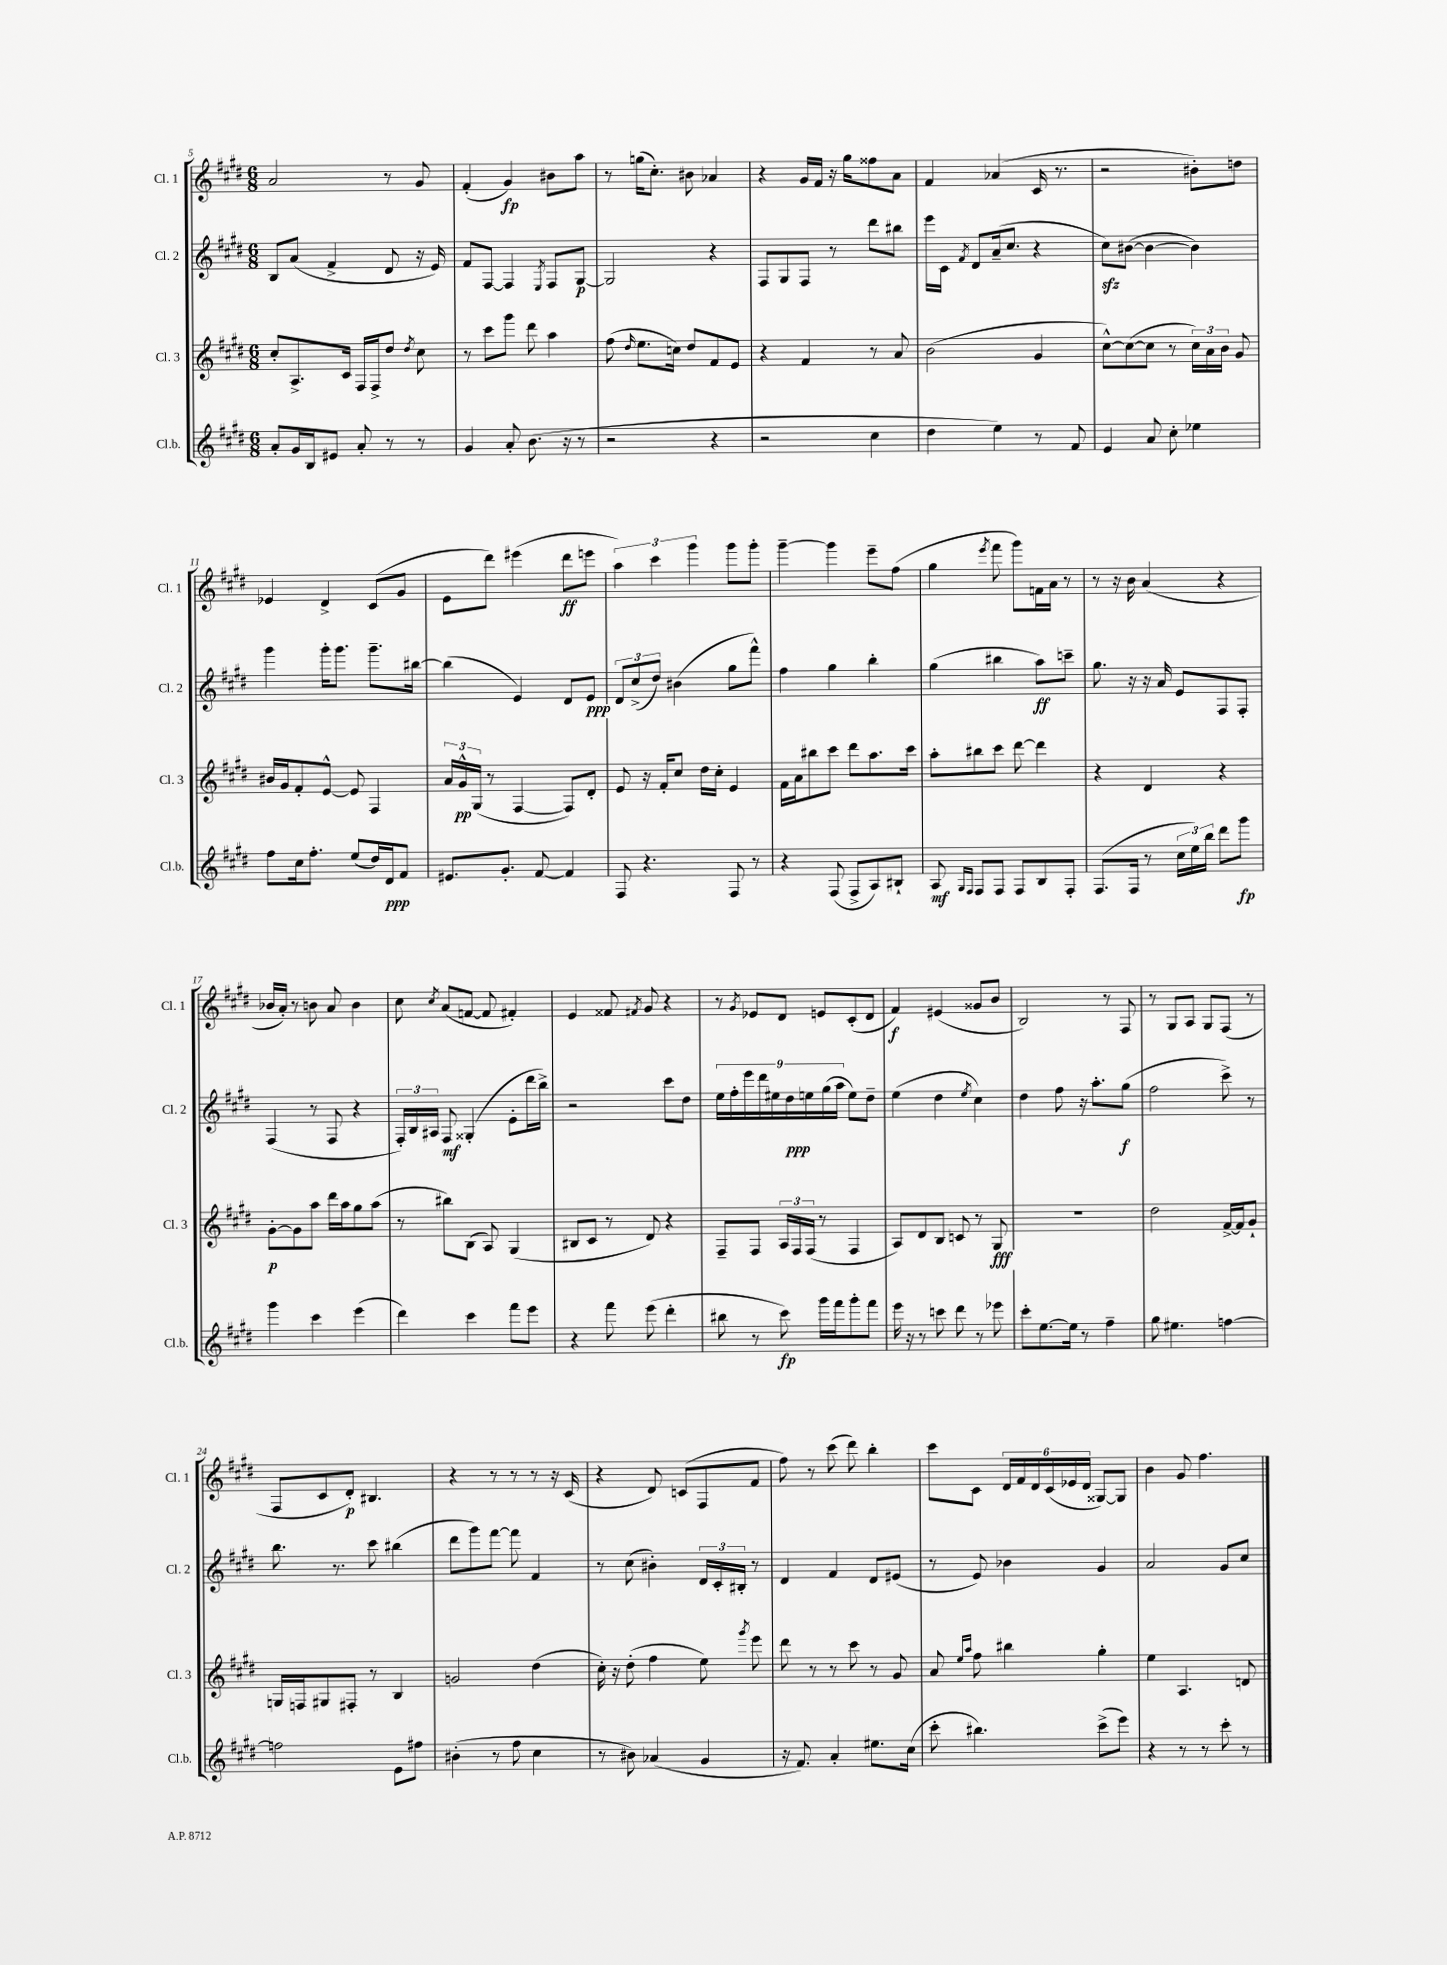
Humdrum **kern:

**kern	**kern	**kern	**kern
*staff4	*staff3	*staff2	*staff1
*clefG2	*clefG2	*clefG2	*clefG2
*k[f#c#g#d#]	*k[f#c#g#d#]	*k[f#c#g#d#]	*k[f#c#g#d#]
*M6/8	*M6/8	*M6/8	*M6/8
8a'	8cc#'	8B	2a
16g#	8.A^	(8a	.
16B	.	.	.
8e#	.	4f#^	.
.	16c#	.	.
8a'	16F#	.	.
.	16F#^	.	.
8r	8dd#	8d#	8r
.	8qdd#	.	.
8r	8cc#	16r	8g#
.	.	16e)	.
=	=	=	=
4g#	8r	8f#	(4f#'
.	8ccc#	[8F#	.
8a'	8ggg#	4F#]	4g#)
(8.b	8ddd#	.	.
.	.	8qE	.
.	4aa	8F#	8b#
16r	.	.	.
8r	.	[8G#	8aa
=	=	=	=
2r	(8ff#	2G#]	8r
.	16qqdd#	.	.
.	8.ee	.	(16gg
.	.	.	8.cc#')
.	16cc)	.	.
.	8dd#	.	8b#
4r	8f#	4r	4a-
.	8e	.	.
=	=	=	=
2r	4r	8F#	4r
.	.	8G#	.
.	4f#	8F#	16g#
.	.	.	16f#
.	.	8r	16r
.	.	.	16gg#
4cc#	8r	8ddd#	8ff##
.	8a	8bb#	8a
=	=	=	=
4dd#	(2b	16eee	4f#
.	.	16c#	.
.	.	8qf#	.
.	.	8d#	.
4ee)	.	(16a~	(4a-
.	.	8.cc#	.
8r	4g#	4r	16c#
.	.	.	8.r
8f#	.	.	.
=	=	=	=
4e	[8cc#^^)	8cc#)	2r
.	(8cc#_	([8b#	.
8a	8cc#]	4b#_	.
8cc#'	8r	.	.
4ee-	24cc#)	4b#])	8b#')
.	24a	.	.
.	24b	.	.
.	8g#	.	8dd
=	=	=	=
8ff#	16b#	4ggg#	4e-
.	16g#	.	.
16cc#	8f#'	.	.
8.ff#'	.	.	.
.	[8e^^	16ggg#'	4d#^
.	.	8.ggg#	.
(8ee	8e]	.	.
16dd#)	4F#	8.ggg#~	(8c#
16d#	.	.	.
8f#	.	.	8g#
.	.	[16bb#	.
=	=	=	=
8.e#	24a	(4bb#]	8e
.	24g#^^	.	.
.	(24G#	.	.
.	8r	.	8ddd#)
8.g#'	.	.	.
.	[4F#	4e)	(4eee#
[8f#	.	.	.
4f#]	8F#])	8d#	8ddd#
.	8d#'	8e	8eee
=	=	=	=
8F#	8e	12d#	6aa)
.	.	(12cc#^	.
4.r	16r	.	.
.	.	12dd#)	6ccc#
.	16f#'	.	.
.	8cc#	(4b#	.
.	.	.	6ggg#
.	16dd#	.	.
.	16cc#'	.	.
8F#	4e	8gg#	8ggg#
8r	.	8fff#^^)	8ggg#'
=	=	=	=
4r	16f#	4ff#	[4ggg#~
.	16a	.	.
.	8bb#	.	.
(8F#	8ccc#	4gg#	4ggg#]
8F#^	8ddd#	.	.
8A)	8.aa	4bb'	8eee~
8B#`	.	.	(8ff#
.	16ccc#	.	.
=	=	=	=
8A	8aa'	(4gg#	4gg#
16qqG#	.	.	.
16qqF#	.	.	.
8F#	8bb#	.	.
.	.	.	8qeee
8F#	8ccc#	4bb#	8fff#
8F#	[8ddd#	.	8ggg#)
8B	4ddd#]	8aa)	16f
.	.	.	16a
8F#'	.	8ccc~	8r
=	=	=	=
(8.F#	4r	8.gg#	8r
.	.	.	16r
16F#	.	16r	16b
8r	4d#	16r	(4a
.	.	16a	.
24cc#	.	8e	.
24ee)	.	.	.
24bb	.	.	.
8ddd#	4r	8F#	4r
8ggg#	.	8F#'	.
=	=	=	=
4ggg#	[8g#'	(4F#	16b-
.	.	.	16a')
.	8g#]	.	8r
4ccc#	8aa	8r	8b
.	16ddd#	8F#	8a
.	16aa	.	.
(4eee	8gg#	4r	4b
.	(8aa	.	.
=	=	=	=
4ddd#)	8r	24F#')	8cc#
.	.	24B	.
.	.	24A#	.
.	.	.	8qcc#
.	8bb#)	8F#	(8a
4ccc#	(8B	(4G##'	[8f
.	8A)	.	8f]
8fff#	(4G#	8e'	4f#')
8eee	.	16ddd#	.
.	.	16bb^)	.
=	=	=	=
4r	8B#	2r	4e
.	8c#	.	.
8fff#	8r	.	8f##
.	.	.	8qf#
(8eee	8d#)	.	8g#
4ddd#'	4r	8ccc#	4r
.	.	8dd#	.
=	=	=	=
8bb#	8F#~	18ee	8r
.	.	18ff#'	.
.	.	18eee	.
.	.	.	8qg#
8r	8F#	.	8e-
.	.	18ddd#	.
.	.	18ee#	.
8ccc#)	24A	.	8d#
.	.	18dd#	.
.	24F#	.	.
.	(24F#	18ee	.
16ggg#	8r	.	8e
.	.	(18gg#	.
16fff#	.	.	.
.	.	18aa	.
8ggg#'	4F#	8ee)	(8c#'
8fff#	.	8dd#~	8d#
=	=	=	=
16eee	8A)	(4ee	4f#)
16r	.	.	.
8r	8d#	.	.
8ccc	8B	4dd#	(4e#
8ddd#	8c	.	.
.	.	8qee	.
8r	8r	4cc#)	8g##
8eee-	8G#	.	8b
=	=	=	=
8ccc#'	2.r	4dd#	2B)
[8.ee	.	.	.
.	.	8ff#	.
16ee]	.	.	.
8r	.	16r	.
.	.	8.aa'	.
4ff#~	.	.	8r
.	.	(8gg#	8F#
=	=	=	=
8gg#	2dd#	2ff#	8r
4.ee#	.	.	8G#
.	.	.	8A
.	.	.	8G#
[4ff	[16f#^	8ccc#^)	(8F#
.	16f#]	.	.
.	8g#`	8r	8r
=	=	=	=
2ff]	16G	8.bb	8F#
.	16F	.	.
.	8G#	.	8c#
.	.	8.r	.
.	8F#'	.	8d#')
.	8r	8ccc#	4.B#
8e	4B	(4bb#	.
8ff#	.	.	.
=	=	=	=
(4b#'	2g	8ddd#	4r
.	.	8ggg#)	.
8r	.	[8fff#	8r
8ff#	.	8fff#]	8r
4cc#	(4dd#	4f#	8r
.	.	.	16r
.	.	.	(16c#
=	=	=	=
8r	16cc#')	8r	4r
.	16r	.	.
8b#)	(8dd#'	(8cc#	.
(4a-	4ff#	4b#')	8d#)
.	.	.	(8c
4g#	8ee)	24d#	8F#
.	.	24c#'	.
.	.	24B#'	.
.	8qggg#	.	.
.	8eee	8r	8f#
=	=	=	=
16r	8ddd#	4d#	8ff#)
8.f#)	.	.	.
.	8r	.	8r
4a'	8r	4f#	(8ccc#
.	8ccc#	.	8ddd#)
8.ee#	8r	8d#	4bb'
.	8g#	(8e#	.
(16cc#	.	.	.
=	=	=	=
8ccc#'	8a	8r	8ccc#
.	16qqee	.	.
.	16qqaa	.	.
4.bb#)	8ff#	8e)	8c#
.	4bb#	4b-	24d#
.	.	.	24f#
.	.	.	24d#
.	.	.	(24c#
.	.	.	24e-
.	.	.	24d#
(8ccc#^	4gg#'	4g#	[8G##)
8eee)	.	.	8G##]
=	=	=	=
4r	4ee	2a	4b
8r	4.A	.	8g#
8r	.	.	4.ff#
8ccc#'	.	8g#	.
8r	8d	8cc#	.
==	==	==	==
*-	*-	*-	*-
